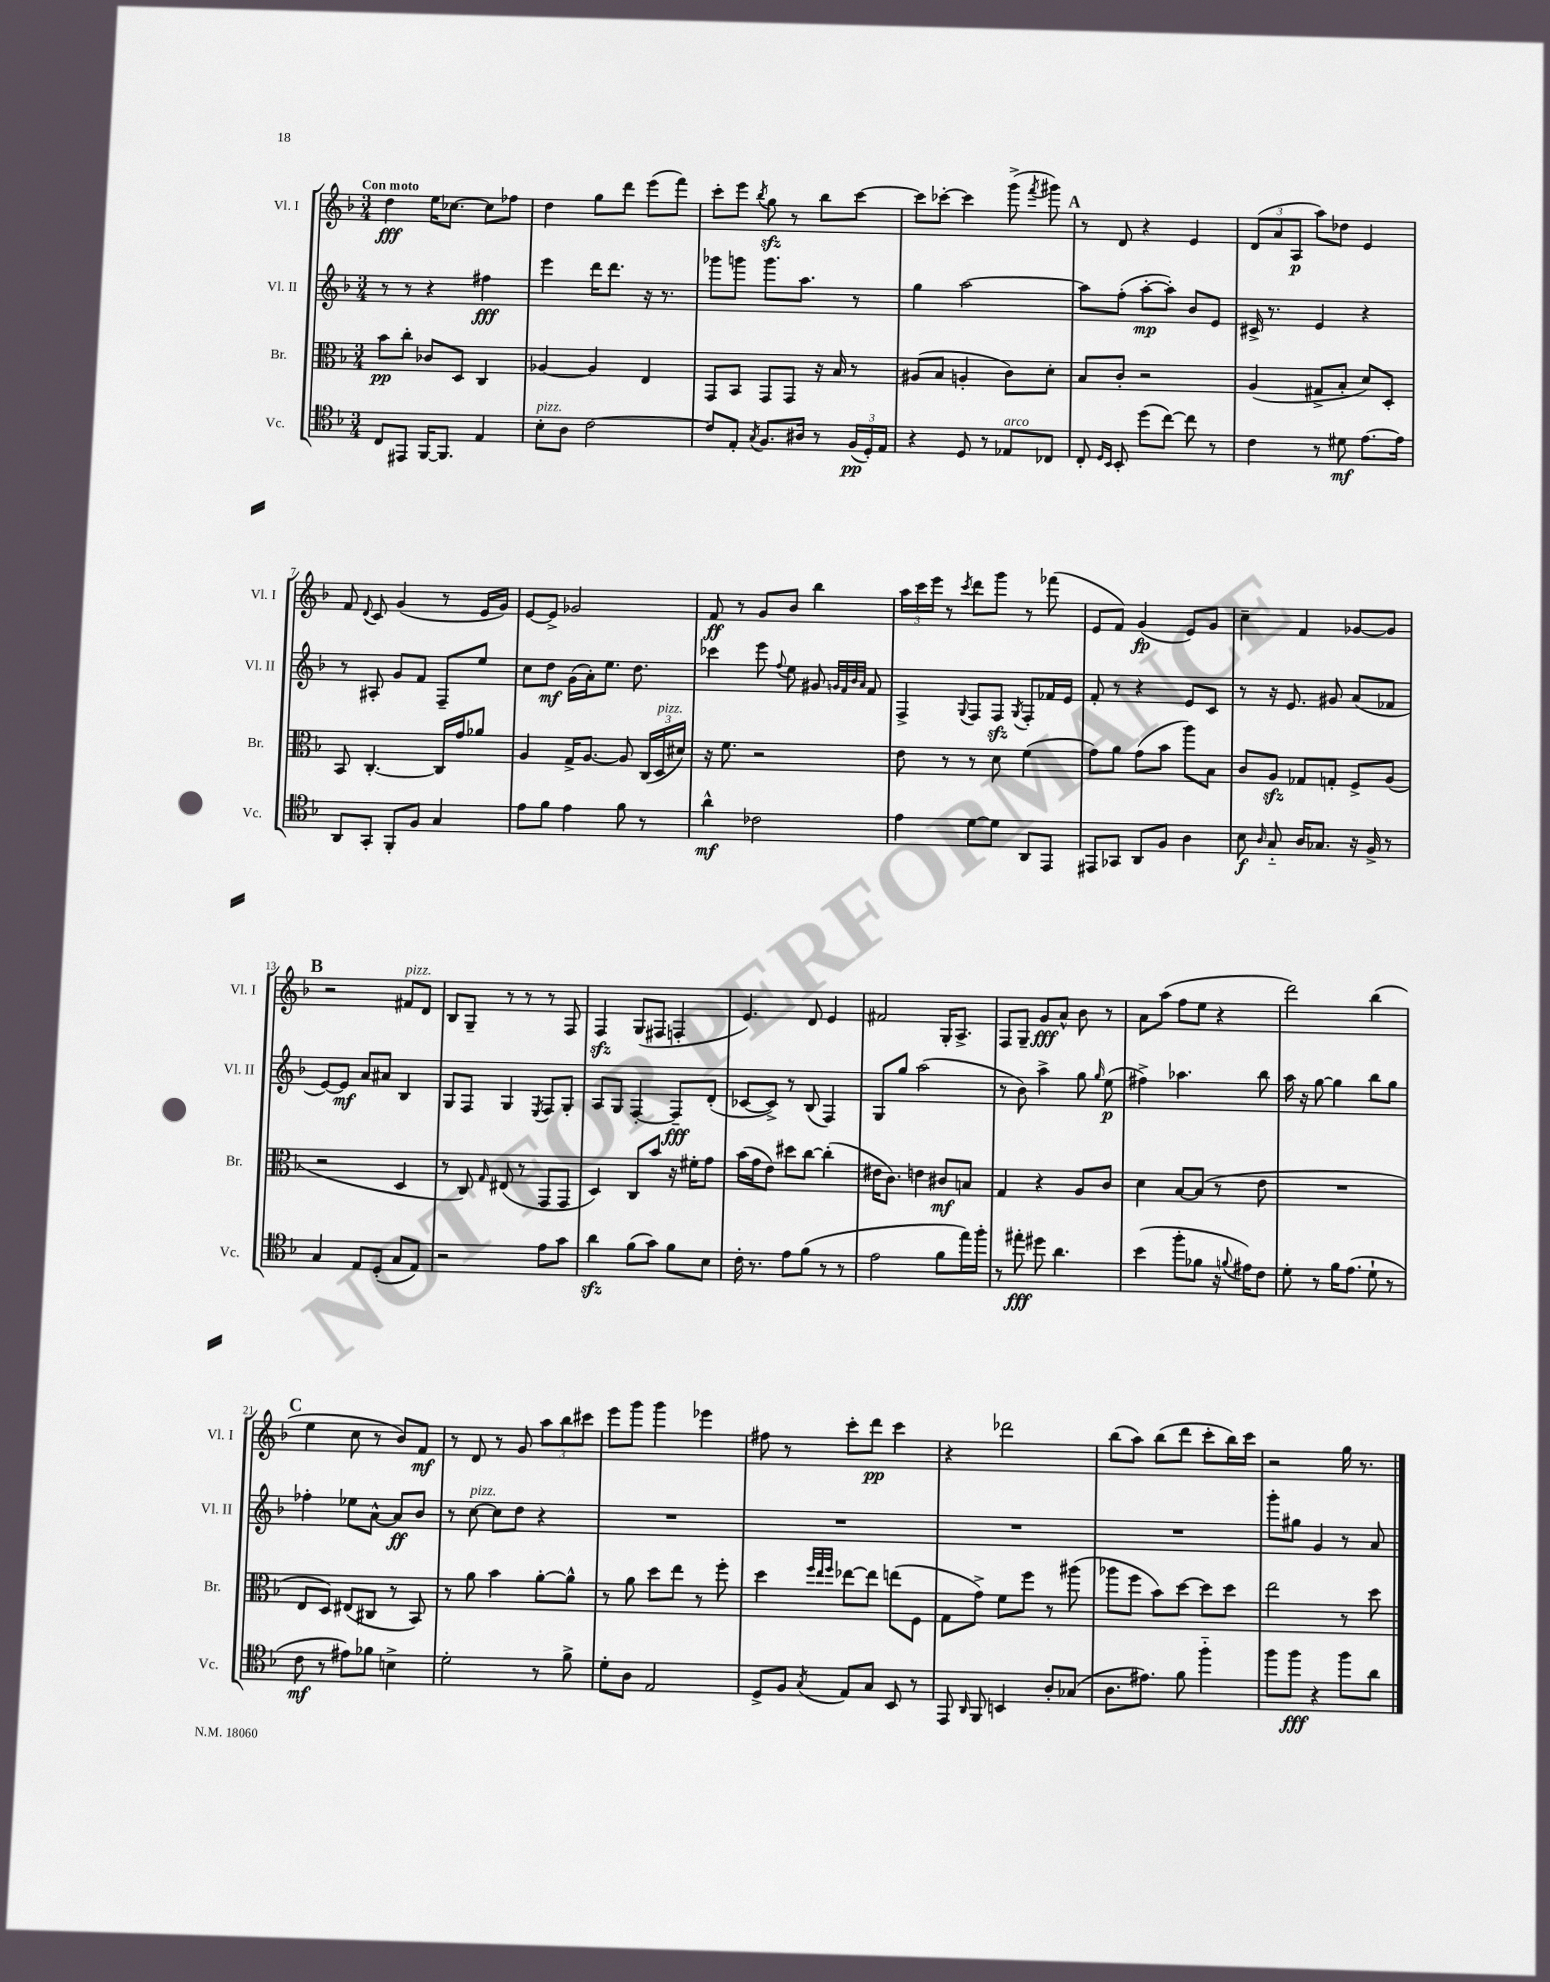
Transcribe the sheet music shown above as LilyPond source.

<<
\new StaffGroup <<
\new Staff = "s0" \with { instrumentName = "Vl. I" shortInstrumentName = "Vl. I" } {
    \clef treble \key f \major \numericTimeSignature \time 3/4 \tempo "Con moto"
    \autoBeamOff d''4\fff e''16[ ces''8.]~ ces''8[ fes''8] |
    d''4 g''8[ d'''8] e'''8[( f'''8]) |
    c'''8[-. e'''8] \acciaccatura { bes''8 } g''8\sfz r8 bes''8[ c'''8]~ |
    c'''8[ ces'''8]~-. ces'''4 g'''8->( \acciaccatura { f'''8 } gis'''8) |
    \mark \markup { \bold "A" } r8 d'8 r4 e'4 |
    \tuplet 3/2 { d'8[( a'8 a8]\p } a''8[) des''8] e'4 |
    f'8 \appoggiatura { d'8 } c'8 g'4( r8 e'16[ g'16]) |
    e'8[~ e'8]-> ges'2 |
    f'8\ff r8 g'8[ bes'8] bes''4 |
    \tuplet 3/2 { a''16[ c'''16 e'''16] } r8 \acciaccatura { c'''8 } d'''8[ g'''8] r8 fes'''8( |
    e'8[ f'8]) g'4\fp( e'8[) g'8] |
    c''4-- f'4 ges'8[~ ges'8] |
    \mark \markup { \bold "B" } r2 fis'8[^\markup { \italic "pizz." } d'8] |
    bes8[ g8]-- r8 r8 r8 f8 |
    f4\sfz g8[( fis8] f4-. |
    e'4.) d'8 e'4 |
    fis'2 g16[-. a8.]-> |
    f8[ g8]-- g'8[\fff a'8]-^ bes'8 r8 |
    a'8[ a''8]( f''8[ e''8] r4 |
    d'''2) bes''4( |
    \mark \markup { \bold "C" } e''4 c''8 r8 bes'8[) f'8]\mf |
    r8 d'8 r8 g'8 \tuplet 3/2 { a''8[ bes''8 cis'''8] } |
    e'''8[ g'''8] g'''4 ees'''4 |
    fis''8 r8 c'''8[-. d'''8]\pp c'''4 |
    r4 des'''2 |
    bes''8[( a''8]) bes''8[( d'''8] c'''8[-. bes''16) c'''16] |
    r2 g''16 r8. \bar "|." |
}
\new Staff = "s1" \with { instrumentName = "Vl. II" shortInstrumentName = "Vl. II" } {
    \clef treble \key f \major \numericTimeSignature \time 3/4
    \autoBeamOff r8 r8 r4 fis''4\fff |
    e'''4 d'''16[ d'''8.] r16 r8. |
    ges'''8[ g'''8] g'''8.[ a''8.] r8 |
    g''4 a''2~ |
    \mark \markup { \bold "A" } a''8[ f''8]-.( a''8[~-.\mp a''8]-.) bes'8[ e'8] |
    cis'16-> r8. e'4 r4 |
    r8 ais8-. g'8[ f'8] f8[-- e''8] |
    c''8[ d''8]\mf g'16[( a'16-.) e''8.] d''8. |
    ces'''4 e'''8 \appoggiatura { f''8 } e''8 gis'8 \grace { g'32[ f'32 bes'32 a'32] } f'8 |
    f4-> \appoggiatura { g8 } f8[ f8]\sfz \acciaccatura { g8 } f8[-. fes'16 e'16] |
    f'8-. r8 r4 e'8[ c'8] |
    r8 r16 e'8. gis'8 a'8[( fes'8] |
    \mark \markup { \bold "B" } e'8[~) e'8]\mf a'8[ ais'8] bes4 |
    g8[ f8] g4 \acciaccatura { e8 } f8[ g8]-. |
    a8[ g8] f4~-. f8[--\fff d'8]-.( |
    ces'8[~ ces'8]->) r8 bes8( f4) |
    g8[ g''8] a''2( |
    r8 bes'8) a''4-> g''8 \grace { g''16 } e''8\p( |
    fis''4->) aes''4. bes''8 |
    a''16 r16 g''8~ g''4 bes''8[ g''8] |
    \mark \markup { \bold "C" } fes''4-. ees''8[ a'8]~-^ a'8[\ff bes'8] |
    r8 c''8~^\markup { \italic "pizz." } c''8[ d''8] r4 |
    R2. |
    R2. |
    R2. |
    R2. |
    g'''8[-. gis''8] g'4 r8 a'8 \bar "|." |
}
\new Staff = "s2" \with { instrumentName = "Br." shortInstrumentName = "Br." } {
    \clef alto \key f \major \numericTimeSignature \time 3/4
    \autoBeamOff bes'8[\pp c''8]-. ces'8[ d8] c4 |
    aes4~ aes4 e4 |
    g,8[ bes,8] g,8[ g,8] r16 bes16 r8 |
    ais8[( bes8] a4-. c'8[) d'8]-. |
    \mark \markup { \bold "A" } bes8[ c'8]-. r2 |
    a4( gis8[-> bes8]-. d'8[) d8]-. |
    bes,8 c4.~-. c16[ g'16 aes'8] |
    a4 g16[-> a8.]~ a8 \tuplet 3/2 { c16[( d16^\markup { \italic "pizz." } dis'16]) } |
    r16 f'8. r2 |
    e'8 r8 r8 d'8 f'4( |
    g'8[) a'8] g'8[( bes'8] a''8[) bes8] |
    c'8[ a8]\sfz ges8[ g8]-. f8[-> a8]( |
    \mark \markup { \bold "B" } r2 d4 |
    r8 c8) \grace { g16 } eis8( r8 g,8[ g,8] |
    d4) c8[ bes'8] r16 fis'16[-. g'8] |
    bes'16[( g'16 e'8]) dis''8[ c''8]~ c''4-.( |
    eis'16[ c'8.]) e'4 cis'8[\mf b8] |
    g4 r4 a8[ c'8] |
    d'4 bes8[~ bes8]( r8 e'8 |
    R2. |
    \mark \markup { \bold "C" } e8[ d8]) eis8[( cis8] r8 bes,8) |
    r8 a'8 bes'4 a'8[~-. a'8]-^ |
    r8 a'8 d''8[ e''8] r8 f''8-. |
    d''4 \grace { f''32[ e''32 f''32] } ees''8[~ ees''8] e''8[( f8] |
    g8[ g'8]->) f'8[ f''8] r8 ais''8( |
    aes''8[ f''8] bes'8[) d''8]~ d''8[ d''8] |
    e''2 r8 d''8 \bar "|." |
}
\new Staff = "s3" \with { instrumentName = "Vc." shortInstrumentName = "Vc." } {
    \clef tenor \key f \major \numericTimeSignature \time 3/4
    \autoBeamOff c8[ eis,8] f,16[~ f,8.] e4 |
    bes8[-.^\markup { \italic "pizz." } a8] c'2~ |
    c'8[ e8]-. \acciaccatura { g8 } f8.[ ais16] r8 \tuplet 3/2 { f16[\pp( d16-.) e16] } |
    r4 d8 r8 ees8[^\markup { \italic "arco" } ces8] |
    \mark \markup { \bold "A" } c8-. \grace { d16[ bes,16] } bes,8-. d''8[( c''8]~) c''8 r8 |
    c'4 r8 dis'8\mf e'8.[~ e'16] |
    a,8[ g,8]-. f,8[-. f8] g4 |
    e'8[ f'8] e'4 f'8 r8 |
    a'4-^\mf ces'2 |
    e'4 d'8[~ d'8] a,8[ e,8] |
    eis,8[ ges,8] a,8[ f8] a4 |
    bes8\f \grace { a16 } g8-_ a16[ ges8.] r16 f16-> r8 |
    \mark \markup { \bold "B" } g4 e8[ d8]-.( g8[ e8]) |
    r2 e'8[ g'8] |
    a'4\sfz f'8[( g'8]) f'8[ bes8] |
    c'16-. r8. e'8[ f'8]( r8 r8 |
    e'2 f'8[ e''16) f''16]-. |
    r8 eis''8-.\fff dis''8 a'4. |
    bes'4( f''8[-. fes'8] r16 \appoggiatura { f'8 } eis'16[) c'8] |
    d'8-. r8 f'16[ e'8.]( d'8-! r8 |
    \mark \markup { \bold "C" } c'8\mf r8 eis'8[) fes'8] b4-> |
    d'2-. r8 f'8-> |
    d'8[-. a8] e2 |
    d8[-> f8] \acciaccatura { g8 } e8[ g8] bes,8 r8 |
    e,8 \grace { a,16 } f,8 b,4 a8[-. ges8]( |
    a8.[ eis'8.]) f'8 f''4-_ |
    f''8[ f''8]\fff r4 f''8[ a'8] \bar "|." |
}
>>
>>
